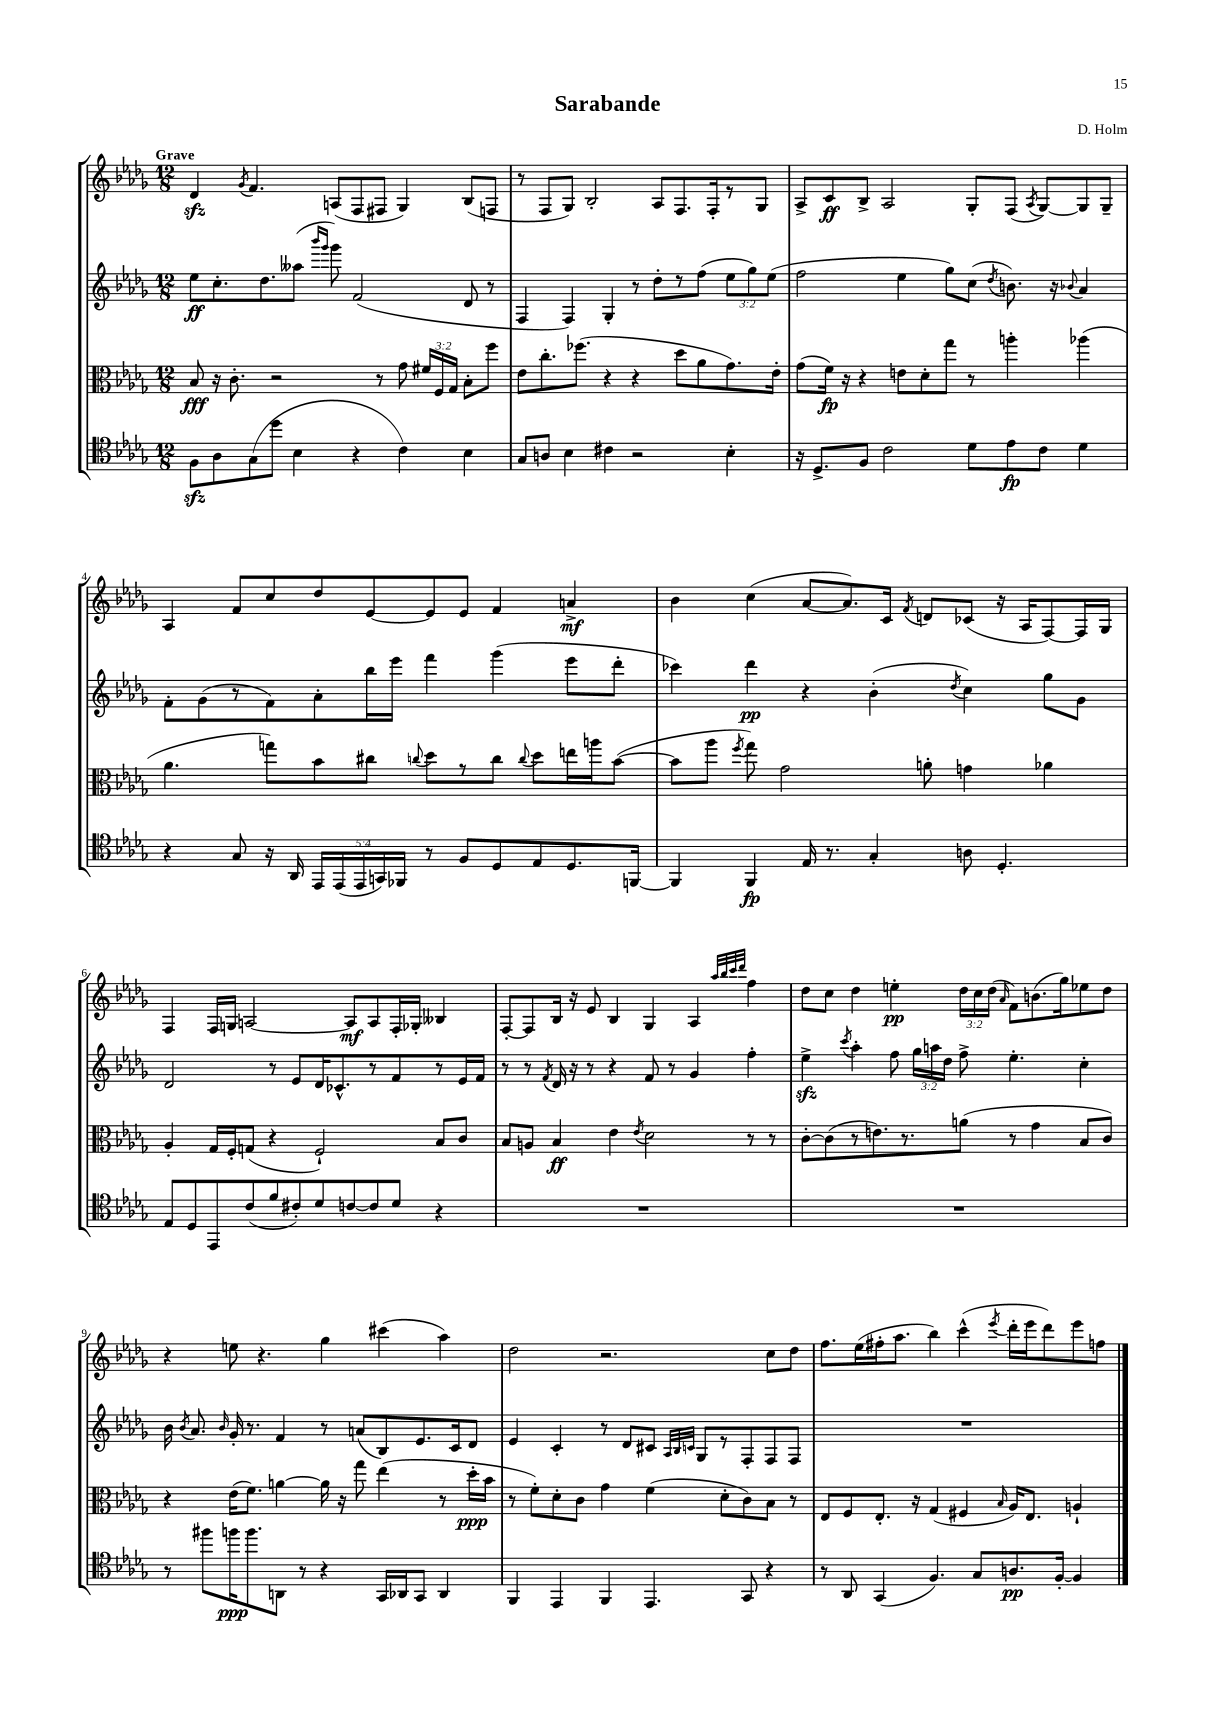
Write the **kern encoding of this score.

**kern	**kern	**kern	**kern
*staff4	*staff3	*staff2	*staff1
*clefC4	*clefC3	*clefG2	*clefG2
*k[b-e-a-d-g-]	*k[b-e-a-d-g-]	*k[b-e-a-d-g-]	*k[b-e-a-d-g-]
*M12/8	*M12/8	*M12/8	*M12/8
8F	8B-	8ee-	4d-
8A-	16r	8.cc'	.
.	8.c'	.	.
.	.	.	8qg-
(8G-	.	.	4.f
.	.	8.dd-	.
8dd-	2r	.	.
4B-	.	(8aa--	.
.	.	16qqbbb-	.
.	.	16qqggg-	.
.	.	8ggg-)	(8A
4r	.	(2f	8F
.	8r	.	8F#
4c)	8g-	.	4G-)
.	24f#	.	.
.	24F	.	.
.	24G-	.	.
4B-	8B-'	8d-	(8B-
.	8ff	8r	8F
=	=	=	=
8G-	8e-	4F	8r
8A	8.cc'	.	8F
4B-	.	4F)	8G-)
.	(8.ff-	.	.
.	.	.	2B-'
4c#	4r	4G-'	.
2r	4r	8r	.
.	.	8dd-'	8A-
.	8dd-	8r	8.F
.	8a-	(8ff	.
.	.	.	16F'
4B-'	8.g-)	12ee-	8r
.	.	12gg-)	.
.	.	.	8G-
.	.	(12ee-	.
.	16e-'	.	.
=	=	=	=
16r	(8g-	2ff	8A-^
8.D-^	.	.	.
.	16f)	.	8c
.	16r	.	.
8F	4r	.	8B-^
2c	.	.	2A-
.	8e	4ee-	.
.	8d-'	.	.
.	8gg-	8gg-)	.
8d-	8r	(8cc	8G-'
.	.	8qdd-	.
8e-	4aa'	8.b)	(8F
.	.	.	8qA-
8c	.	.	[8G-)
.	.	16r	.
.	.	8qqb-	.
4d-	(4aa-	4a-	8G-]
.	.	.	8G-~
=	=	=	=
4r	4.a-	8f'	4A-
.	.	(8g-	.
8G-	.	8r	8f
16r	8gg)	8f)	8cc
16AA-	.	.	.
20EE-	8b-	8a-'	8dd-
(20EE-	.	.	.
20EE-	.	.	.
.	8cc#	16bb-	[8e-
20GG)	.	.	.
.	.	16eee-	.
20FF-	.	.	.
.	8qqcc	.	.
8r	8dd-	4fff	8e-]
8F	8r	.	8e-
8D-	8cc	(4ggg-	4f
.	8qqcc	.	.
8E-	8dd-	.	.
8.D-	16ee	8eee-	4a^
.	16aa	.	.
.	([8b-	8ddd-'	.
[16FF	.	.	.
=	=	=	=
4FF]	8b-]	4ccc-)	4b-
.	8aa-	.	.
.	8qff	.	.
4FF	8gg-)	4ddd-	(4cc
.	2g-	.	.
16E-	.	4r	[8a-
8.r	.	.	.
.	.	.	8.a-])
4G-'	.	(4b-'	.
.	.	.	16c
.	.	.	8qf
.	8a'	.	8d
.	.	8qdd-	.
8A	4g	4cc)	(8c-
4.D-'	.	.	16r
.	.	.	16A-
.	4a-	8gg-	[8F)
.	.	8g-	16F]
.	.	.	16G-
=	=	=	=
8E-	4A-'	2d-	4F
8D-	.	.	.
8EE-	16G-	.	16F
.	16F'	.	16G
(8c	(8G	.	[2A
8f	4r	8r	.
8c#')	.	8e-	.
8d-	2F`)	16d-	.
.	.	8.c-^^	.
[8c	.	.	8A]
8c]	.	8r	8A
8d-	.	8f	16F'
.	.	.	16G-'
4r	8B-	8r	4B--
.	8c	16e-	.
.	.	16f	.
=	=	=	=
1.r	8B-	8r	[8F'
.	8A	8r	8F]
.	.	8qf	.
.	4B-	16d-	16B-
.	.	16r	16r
.	.	8r	8e-
.	4e-	4r	4B-
.	8qe-	.	.
.	2d-	8f	4G-
.	.	8r	.
.	.	4g-	4A-
.	.	.	32qqaa-
.	.	.	32qqbb-
.	.	.	32qqccc
.	.	.	32qqddd-
.	8r	4ff'	4ff
.	8r	.	.
=	=	=	=
1.r	[8c'	4ee-^	8dd-
.	(8c]	.	8cc
.	.	8qccc	.
.	8r	4aa-'	4dd-
.	8.e)	.	.
.	.	8ff	4ee'
.	8.r	.	.
.	.	24gg-	.
.	.	24aa	.
.	.	24dd-	.
.	(8a	8ff^	24dd-
.	.	.	24cc
.	.	.	(24dd-
.	.	.	16qqa-
.	8r	4.ee-'	8f)
.	4g-	.	(8.b
.	.	.	16gg-)
.	8B-	4cc'	8ee-
.	8c)	.	8dd-
=	=	=	=
8r	4r	16b-	4r
.	.	8qb-	.
.	.	8.a-	.
8ff#	.	.	.
.	.	16qqb-	.
16ff	(16e-	16g-'	8ee
8.ff	8.f)	8.r	.
.	.	.	4.r
8AA	[4a	4f	.
8r	.	.	.
4r	16a]	8r	4gg-
.	16r	.	.
.	8gg-	(8a	.
16GG-	(4ee-	8B-)	(4ccc#
16AA-	.	.	.
8GG-	.	8.e-	.
4AA-	8r	.	4aa-)
.	.	16c	.
.	16dd-'	8d-	.
.	16b-	.	.
=	=	=	=
4FF	8r	4e-	2dd-
.	8f')	.	.
4EE-	8d-'	4c'	.
.	8c	.	.
4FF	4g-	8r	2.r
.	.	8d-	.
4.EE-	(4f	8c#	.
.	.	32qqA-	.
.	.	32qqB-	.
.	.	32qqc	.
.	.	8G-	.
.	8d-'	8r	.
8GG-	8c)	8F'	.
4r	8B-	8F	8cc
.	8r	8F	8dd-
=	=	=	=
8r	8E-	1.r	8.ff
8AA-	8F	.	.
.	.	.	(16ee-
(4GG-	8.E-'	.	16ff#'
.	.	.	8.aa-
.	16r	.	.
4.F)	(4G-	.	4bb-)
.	4F#	.	(4ccc^^
8G-	.	.	.
.	16qqB-	.	8qeee-
8.A	16A-)	.	16ddd-'
.	8.E-	.	16eee-
.	.	.	8ddd-)
[16F'	.	.	.
4F]	4A`	.	8eee-
.	.	.	8ff
==	==	==	==
*-	*-	*-	*-
